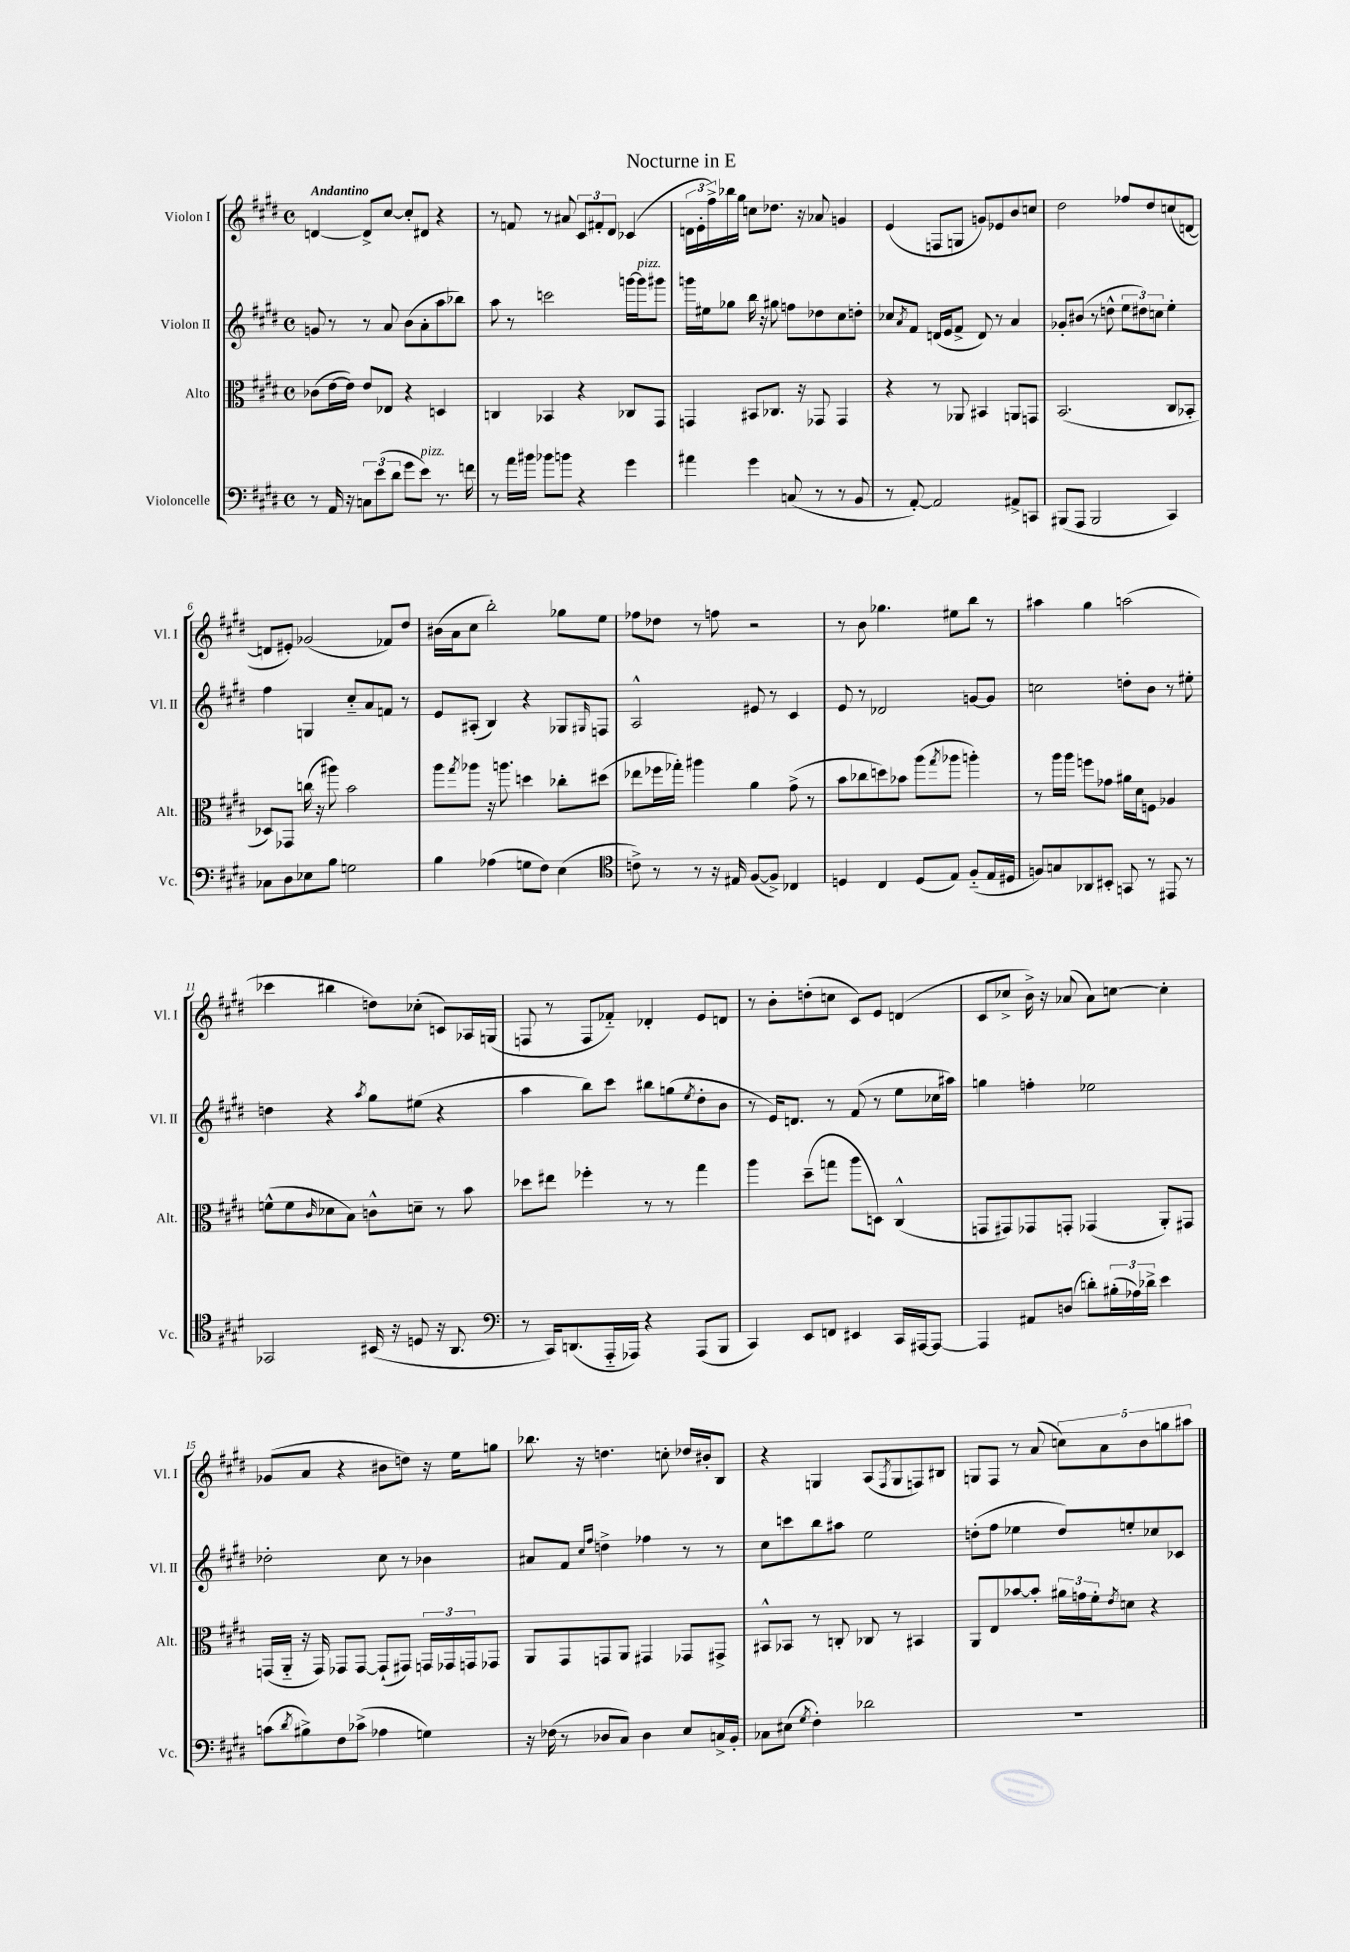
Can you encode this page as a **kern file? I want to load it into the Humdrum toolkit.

**kern	**kern	**kern	**kern
*staff4	*staff3	*staff2	*staff1
*clefF4	*clefC3	*clefG2	*clefG2
*k[f#c#g#d#]	*k[f#c#g#d#]	*k[f#c#g#d#]	*k[f#c#g#d#]
*M4/4	*M4/4	*M4/4	*M4/4
*met(c)	*met(c)	*met(c)	*met(c)
8r	(8c-\L	8g/	[4d/
16AA/	[16e\L	8r	.
16r	16e\]JJ)	.	.
12C\L	8e/L	8r	8d^/]L
(12e\	.	.	.
.	8E-/J	8a/	[8cc#/J
12d#\J	.	.	.
8g#\L	4r	(8b\L	8cc#'/]L
8e\J)	.	8a'\	8d#/J
8.r	4D/	8aa\	4r
.	.	8bb-\J)	.
16f\	.	.	.
=	=	=	=
8r	4C/	8aa\	8r
16a\LL	.	8r	8f/
16b#\JJ	.	.	.
8b-\L	4BB-/	2ccc\	8r
8b\J	.	.	8a#/
4r	4r	.	12c#/L
.	.	.	12f#'/
.	.	.	12d#/J
4g#\	8C-/L	[16ggg\LL	(4c-/
.	.	16ggg\]J	.
.	8GG#/J	8ggg#\J	.
=	=	=	=
4a#\	4GG/	16ggg\LL	24d\LL
.	.	.	24e'\
.	.	16ee#\J	.
.	.	.	24ff#^\)
.	.	8gg-\J	16bb-\
.	.	.	16gg#\JJ
4g#\	8BB#/L	16bb\	8cc\L
.	.	16r	.
.	8.C-/J	8gg#\	8.dd-\J
(8C/	.	8ff\L	.
.	16r	.	16r
8r	8GG-/	8dd-\	8a-/
8r	4GG-/	8cc#\	4g/
8BB/	.	8dd'\J	.
=	=	=	=
8r	4r	8cc-/L	(4e/
.	.	8qa/	.
[8AA'/)	.	8f#/J	.
2AA/]	8r	(16d/LL	8F/L
.	.	16e/J	.
.	8AA-/	8f#^/J	8G/J
.	4BB#/	8d/)	8g/L)
.	.	8r	8e-/
8AA#^/L	8AA/L	4a/	8b/
8CC/J	8GG/J	.	8cc/J
=	=	=	=
(8BBB#/L	(2.BB/	8g-'/L	2dd#\
8AAA/J	.	(8b#/J	.
2BBB#/	.	8r	.
.	.	8dd^^\	.
.	.	12ee\L	8ff-/L
.	.	12dd#\)	.
.	.	.	8dd#/
.	.	12cc\J	.
4CC#/)	8C#/L	4ee'\	(8cc/
.	8BB-'/J	.	[8d/J
=	=	=	=
8C-\L	8D-/L)	4ff#\	8d/]L
8D#\	8GG-/J	.	8e#'/J)
8E-\	(16cc\	4G/	(2g-/
.	16r	.	.
8B\J	8aa#\)	.	.
2G\	2b\	8cc#'~/L	.
.	.	8a/	.
.	.	8f/J	8f-/L)
.	.	8r	8dd#/J
=	=	=	=
4B\	8aa\L	8e/L	(16b#\LL
.	.	.	16a\J
.	8qgg#/	.	.
.	8aa-\J	(8A#'/J	8cc#\J
(4A-\	16r	4B/)	2bb'\)
.	8.aa\	.	.
8G\L	4dd\	4r	.
8F#\J)	.	.	.
(4E\	8cc-'\L	8G-/L	8gg-\L
.	.	16qqG#/	.
.	(8dd#\J	8F/J	8ee\J
=	=	=	=
*clefC4	*	*	*
8c^\)	8ee-\L	2A^^/	8ff-\L
8r	16ff-\L	.	8dd-\J
.	16gg-'\JJ)	.	.
8r	4aa#\	.	8r
16r	.	.	8ff\
16E#/	.	.	.
([8F#/L	4a\	8e#/	2r
8F#^/]J)	.	8r	.
4C-/	(8g#^\	4c#/	.
.	8r	.	.
=	=	=	=
4D/	8b\L	8e/	8r
.	8cc-\	8r	8b\
4C#/	8dd\)	2d-/	4.gg-\
.	8b-\J	.	.
(8D/L	(8aa\L	.	.
.	8qgg#/	.	.
8E/J)	8aa-\J	.	8ee#\L
(8F#'~/L	4aa'\)	[8g/L	8bb\J
16E/L	.	8g/]J	8r
16D#/JJ	.	.	.
=	=	=	=
8F/L)	8r	2cc\	4aa#\
8G/	16aa\LL	.	.
.	16aa\JJ	.	.
8AA-/	8ff\L	.	4gg#\
8BB#'/J	8g-\J	.	.
8GG/	16a#\LL	8dd'\L	(2aa\
.	16d#\J	.	.
8r	8F\J	8b\J	.
8EE#/	4A-/	8r	.
8r	.	8ee#'\	.
=	=	=	=
2GG-/	(8f^^\L	4dd\	4ccc-\
.	8f\	.	.
.	16qqc#/	.	.
.	8d-\	4r	4bb#\
.	8B\J)	.	.
.	.	8qaa/	.
(16BB#/	8c^^\L	8gg#\L	8dd\L)
16r	.	.	.
8D/	8d~\J	(8ee#\J	(8cc-'\J
16r	8r	4r	8c/L)
8.AA/	.	.	.
.	8b\	.	16A-/L
.	.	.	(16G/JJ
=	=	=	=
*clefF4	*	*	*
8r	8dd-\L	4aa\	8F/
16CC#/LK)	8ee#\J	.	8r
(8.DD/	.	.	.
.	4ff-'\	8bb\L)	8F/L
16AAA'~/L	.	8ccc#\J	8f-'~/J)
16AAA-/JJ)	.	.	.
4r	8r	8bb#\L	4d-'/
.	8r	(8gg\	.
.	.	8qee/	.
(8AAA-/L	4gg#\	8dd#'\	8e/L
8BBB/J	.	8b\J	8d/J
=	=	=	=
4CC#/)	4aa\	8r	8r
.	.	16e/LK)	8b'\L
.	.	8.d/J	.
8EE/L	(8dd#~\L	.	(8dd'\
8FF/J	8gg\J	8r	8cc\J
4EE#/	8aa\L	(8f#/	8c#/L)
.	8D\J)	8r	8e/J
16CC#/LL	(4C#^^/	8ee\L	(4d/
[16AAA#/J	.	.	.
8AAA#/_J	.	16cc-\L	.
.	.	16aa#\JJ)	.
=	=	=	=
4AAA#/]	8GG/L	4gg\	8c#/L
.	8GG#/)	.	8cc-^/J
8AA#/L	8GG-/	4ff'\	16b^\)
.	.	.	16r
(8D/J	8GG'/J	.	(8a-/
8d'\L)	(4GG-/	2ee-\	8a-\L)
(24B#'\L	.	.	[8cc\J
24A-\)	.	.	.
24d-^\JJ	.	.	.
4e\	8AA'/L)	.	4cc'\]
.	8GG#/J	.	.
=	=	=	=
(8c\L	(16GG/LL	2dd-'\	(8g-/L
.	16AA'~/JJ	.	.
8qd#/	.	.	.
8B#^\)	16r	.	8a/J
.	16GG/)	.	.
8F#\	8GG-/L	.	4r
(8c-^\J	[8GG-/J	.	.
4A-\	(8GG-`/]L	8cc#\	8b#\L
.	8GG#/J)	8r	8dd\J)
4G\)	24GG/LL	4b-\	16r
.	24GG-/	.	.
.	.	.	16ee\LK
.	24GG/J	.	.
.	8GG-/J	.	8gg\J
=	=	=	=
16r	8AA/L	8a#/L	8.bb-\
(16F-\	.	.	.
8r	8GG#/	8f#/J	.
.	.	.	16r
.	.	16qqcc#/LL	.
.	.	16qqff#/JJ	.
8D-/L	8GG/	4dd^\	4.dd\
8C#/J)	8AA/J	.	.
4D-\	4GG#/	4ff-\	.
.	.	.	8cc'\
8E/L	8GG-/L	8r	16dd-/LL
.	.	.	16b#'/J
16C^/L	8GG#^/J	8r	8B/J
16BB'/JJ	.	.	.
=	=	=	=
8C-\L	8BB#^^/L	8cc#\L	4r
(8E#\J	8BB-/J	8ccc\	.
8qG#/	.	.	.
4F#'\)	8r	8bb\	4G/
.	8C'/	8aa#\J	.
2d-\	8C-/	2ee\	(8A/L
.	.	.	8qF#/
.	8r	.	8G/
.	4BB#/	.	8F/)
.	.	.	8B#/J
=	=	=	=
1r	8AA/L	(8dd'\L	8G/L
.	8E/	8ff#\J	8F#/J
.	[8b-/	4ee-\	8r
.	8b-'/]J	.	(8a/
.	24a#\LL	8dd/L)	10cc\L)
.	24g\	.	.
.	24f#'\J	.	.
.	.	.	10a\
.	8qe/	.	.
.	8d\J	8ee'/	.
.	.	.	10b\
.	4r	8cc-/	.
.	.	.	10gg\
.	.	8c-/J	.
.	.	.	10aa#\J
==	==	==	==
*-	*-	*-	*-
